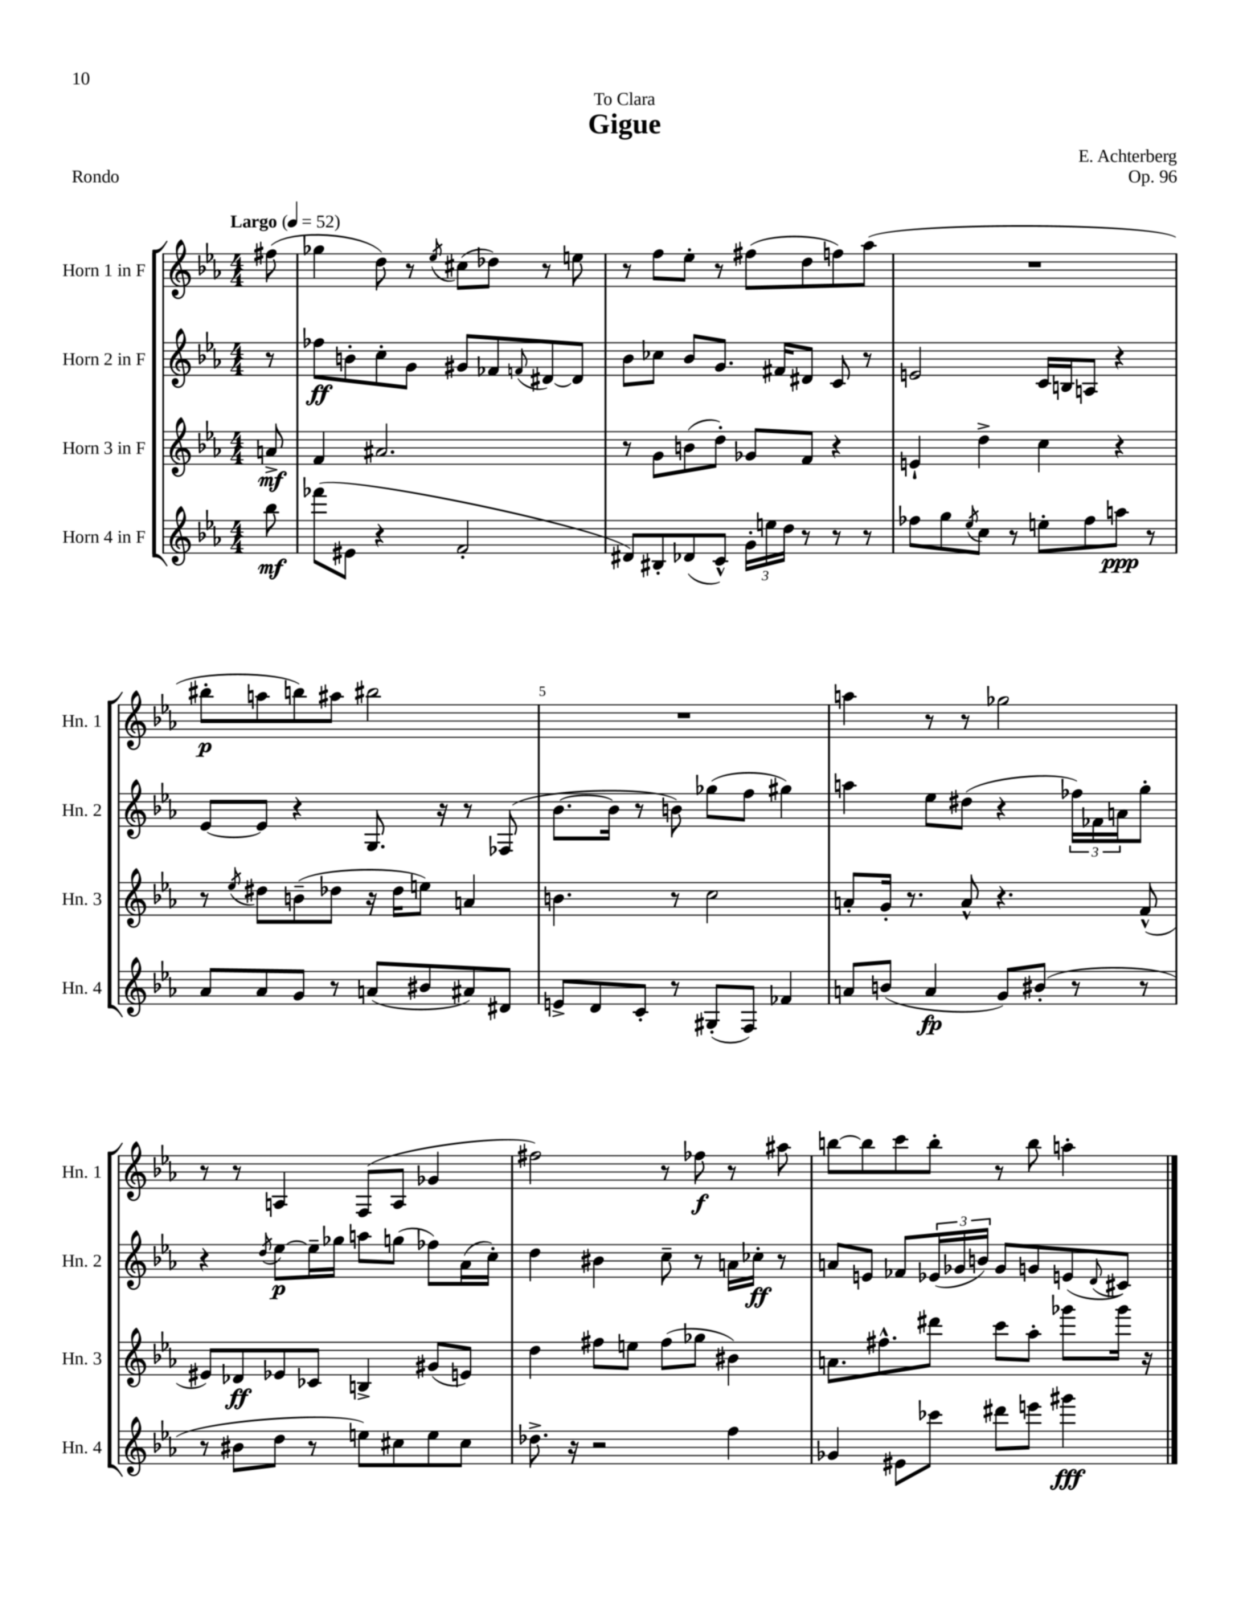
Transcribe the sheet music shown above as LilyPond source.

\header { title = "Gigue" composer = "E. Achterberg" dedication = "To Clara" opus = "Op. 96" piece = "Rondo" }
<<
\new StaffGroup <<
\new Staff = "s0" \with { instrumentName = "Horn 1 in F" shortInstrumentName = "Hn. 1" } {
    \clef treble \key ees \major \numericTimeSignature \time 4/4 \partial 8 \tempo "Largo" 4 = 52
    fis''8( |
    ges''4 d''8) r8 \acciaccatura { ees''8 } cis''8( des''8) r8 e''8 |
    r8 f''8 ees''8-. r8 fis''8( d''8 f''8) aes''8( |
    R1 |
    bis''8-.\p a''8 b''8) ais''8 bis''2 |
    R1 |
    a''4 r8 r8 ges''2 |
    r8 r8 a4 f8( a8 ges'4 |
    fis''2) r8 fes''8\f r8 ais''8 |
    b''8~ b''8 c'''8 b''8-. r8 b''8 a''4-. \bar "|." |
}
\new Staff = "s1" \with { instrumentName = "Horn 2 in F" shortInstrumentName = "Hn. 2" } {
    \clef treble \key ees \major \numericTimeSignature \time 4/4 \partial 8
    r8 |
    fes''8\ff b'8-. c''8-. g'8 gis'8 fes'8 \appoggiatura { f'8 } dis'8~ dis'8 |
    bes'8 ces''8 bes'8 g'8. fis'16 dis'8 c'8 r8 |
    e'2 c'16 b16 a8 r4 |
    ees'8~ ees'8 r4 g8. r16 r8 fes8( |
    bes'8.~ bes'16 r8 b'8) ges''8( f''8 gis''4) |
    a''4 ees''8 dis''8( r4 \tuplet 3/2 { fes''16) fes'16 a'16 } g''8-. |
    r4 \acciaccatura { d''8 } ees''8~\p ees''16-- ges''16 a''8 g''8( fes''8) aes'16( c''16-.) |
    d''4 bis'4 c''8-- r8 a'16 ces''16-.\ff r8 |
    a'8 e'8 fes'8 \tuplet 3/2 { ees'16( ges'16 b'16) } ges'8 g'8 e'8( \appoggiatura { d'8 } cis'8) \bar "|." |
}
\new Staff = "s2" \with { instrumentName = "Horn 3 in F" shortInstrumentName = "Hn. 3" } {
    \clef treble \key ees \major \numericTimeSignature \time 4/4 \partial 8
    a'8->\mf |
    f'4 ais'2. |
    r8 g'8 b'8( d''8-.) ges'8 f'8 r4 |
    e'4-! d''4-> c''4 r4 |
    r8 \acciaccatura { ees''8 } dis''8 b'8--( des''8 r16 des''16 e''8) a'4 |
    b'4. r8 c''2 |
    a'8-. g'16-. r8. a'8-^ r4. f'8-^( |
    eis'8) des'8\ff ees'8 ces'8 b4-> gis'8( e'8) |
    d''4 fis''8 e''8 fis''8( ges''8 bis'4) |
    a'8. fis''8.-^ dis'''8 c'''8 aes''8-. ges'''8 ges'''16 r16 \bar "|." |
}
\new Staff = "s3" \with { instrumentName = "Horn 4 in F" shortInstrumentName = "Hn. 4" } {
    \clef treble \key ees \major \numericTimeSignature \time 4/4 \partial 8
    bes''8\mf |
    fes'''8( eis'8 r4 f'2-. |
    dis'8) bis8-. des'8( c'8-^) \tuplet 3/2 { g'16-. e''16 d''16 } r8 r8 r8 |
    fes''8 g''8 \acciaccatura { ees''8 } c''8 r8 e''8-. fes''8 a''8\ppp r8 |
    aes'8 aes'8 g'8 r8 a'8( bis'8 ais'8) dis'8 |
    e'8-> d'8 c'8-. r8 gis8-.( f8) fes'4 |
    a'8 b'8( a'4\fp g'8) bis'8-.( r8 r8 |
    r8 bis'8 d''8 r8 e''8) cis''8 e''8 cis''8 |
    des''8.-> r16 r2 f''4 |
    ges'4 eis'8 ces'''8 dis'''8 e'''8 gis'''4\fff \bar "|." |
}
>>
>>
\layout { \context { \Score \override BarNumber.break-visibility = ##(#f #t #t) barNumberVisibility = #(every-nth-bar-number-visible 5) } }
